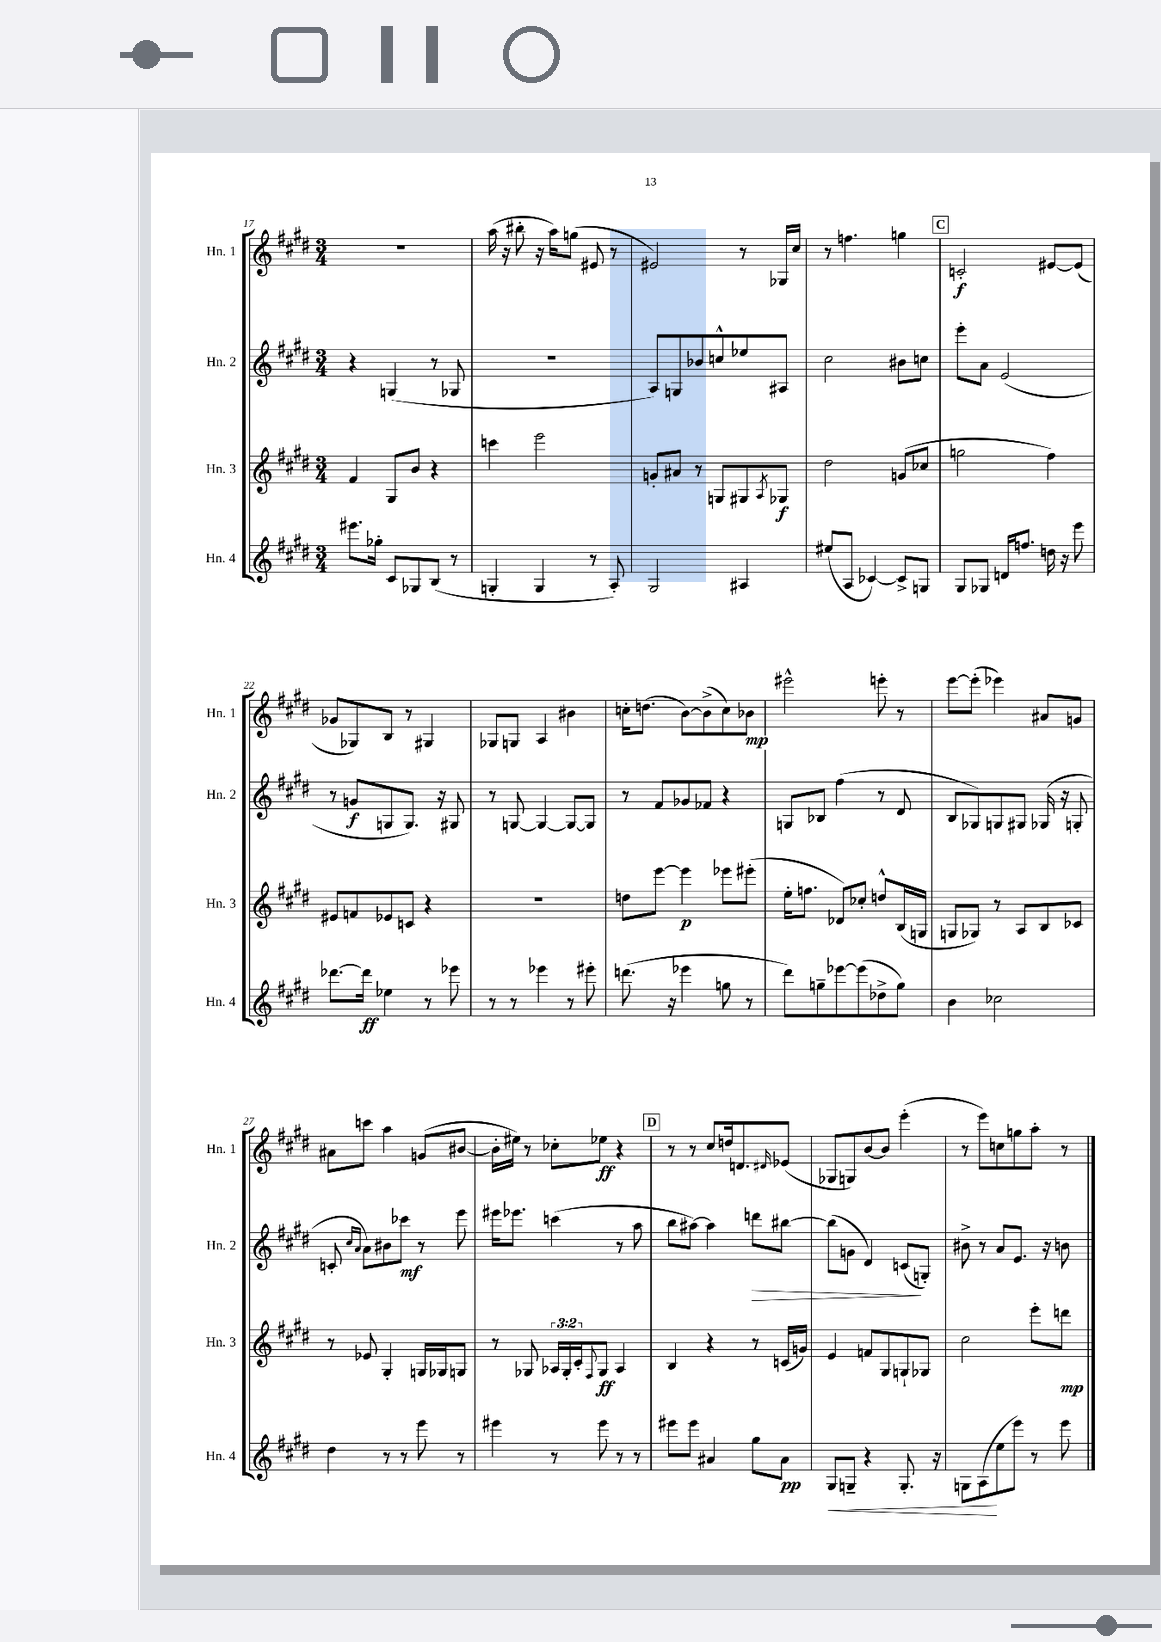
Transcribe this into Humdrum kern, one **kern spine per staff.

**kern	**kern	**kern	**kern
*staff4	*staff3	*staff2	*staff1
*clefG2	*clefG2	*clefG2	*clefG2
*k[f#c#g#d#]	*k[f#c#g#d#]	*k[f#c#g#d#]	*k[f#c#g#d#]
*M3/4	*M3/4	*M3/4	*M3/4
8.eee#	4f#	4r	2.r
16gg-'	.	.	.
8c#	8G#	(4G	.
8G-	8b	.	.
(8B	4r	8r	.
8r	.	8G-	.
=	=	=	=
4G'	4ccc	2.r	(16aa
.	.	.	16r
.	.	.	8bb#'
4G	2eee	.	16r
.	.	.	16aa)
.	.	.	(8gg
8r	.	.	8e#
8A')	.	.	8r
=	=	=	=
2G#	8g'	8A)	2e#)
.	8a#	8G	.
.	8r	8b-	.
.	8G	8cc^^	.
4A#	8G#	8ee-	8r
.	8qA	.	.
.	8G-	8A#	16G-
.	.	.	16cc#
=	=	=	=
(8ee#	2dd#	2cc#	8r
8A	.	.	4.ff
[4c-)	.	.	.
8c-^]	(8g	8b#	4gg
8G	8cc-	8cc	.
=	=	=	=
8G#	2gg	8eee'	2c'
8G-	.	8a	.
16d	.	(2e	.
8.ff	.	.	.
16dd	4ff#)	.	[8e#
16r	.	.	.
8eee	.	.	(8e#]
=	=	=	=
[8.ddd-	8e#	8r	8g-
.	8f	8g	8G-)
16ddd-]	.	.	.
4ee-	8e-	8G	8B
.	8c	8.G)	8r
8r	4r	.	4G#
.	.	16r	.
8eee-	.	8G#	.
=	=	=	=
8r	2.r	8r	8G-
8r	.	[8G	8G
4eee-	.	4G_	4A
8r	.	8G_	4b#
8eee#'	.	8G]	.
=	=	=	=
(8.ddd	8dd	8r	16cc'
.	.	.	(8.dd
.	[8eee	8f#	.
16r	.	.	.
4eee-	4eee]	8g-	[8b)
.	.	8f-	(8b^]
8gg	8eee-	4r	8cc)
8r	(8eee#'	.	8b-
=	=	=	=
8ddd#)	16ee'	8G	2eee#^^
.	8.ff	.	.
8gg~	.	8B-	.
[8eee-	8d-)	(4ff#	.
(8eee-]	8cc-'	.	.
8dd-^	8dd^^	8r	8eee'
8gg)	(16B	8d#	8r
.	16G	.	.
=	=	=	=
4b	8G	8B	[8eee
.	8G-)	8G-)	(8eee']
2cc-	8r	8G	4eee-)
.	8A	8G#	.
.	8B	(16G-	8a#
.	.	16r	.
.	8c-	8G'	8g
=	=	=	=
4dd#	8r	8c'	8a#
.	.	16qqcc#	.
.	.	16qqa	.
.	8e-	8a)	8ccc
8r	4G#'	8b#	4aa
8r	.	8ccc-	.
8eee	16G	8r	(8g
.	16G-	.	.
8r	8G	8eee	[8b#
=	=	=	=
4eee#	8r	16eee#	16b#']
.	.	8.eee-	16ee#)
.	8G-	.	8r
8r	24A-	(4ccc	8cc-'
.	24G-'	.	.
.	24c#'	.	.
.	8qqF#	.	.
8eee#	8G-	.	8ee-
8r	4A-	8r	4r
8r	.	8aa	.
=	=	=	=
8eee#	4B	8bb	8r
8eee#	.	[8aa#)	8r
4a#	4r	4aa#]	8cc#
.	.	.	16dd
.	.	.	8.d
8gg#	8r	8ddd	.
.	.	.	16qqd#
8a#	(16c	[8bb#	(8e-
.	16g)	.	.
=	=	=	=
8G#	4e	(8bb#]	8G-
8G~	.	8g	8G)
4r	8f	4d#)	[8b
.	8G#	.	8b]
8.G'	8G`	(8c	(4eee'
.	8G-	8G')	.
16r	.	.	.
=	=	=	=
8G	2cc#	8b#^	8r
(8A	.	8r	8eee)
8ee	.	8a	8cc
8eee)	.	8.e	8gg
8r	8eee'	.	8aa'
.	.	16r	.
8eee	8ddd	8b	8r
==	==	==	==
*-	*-	*-	*-
